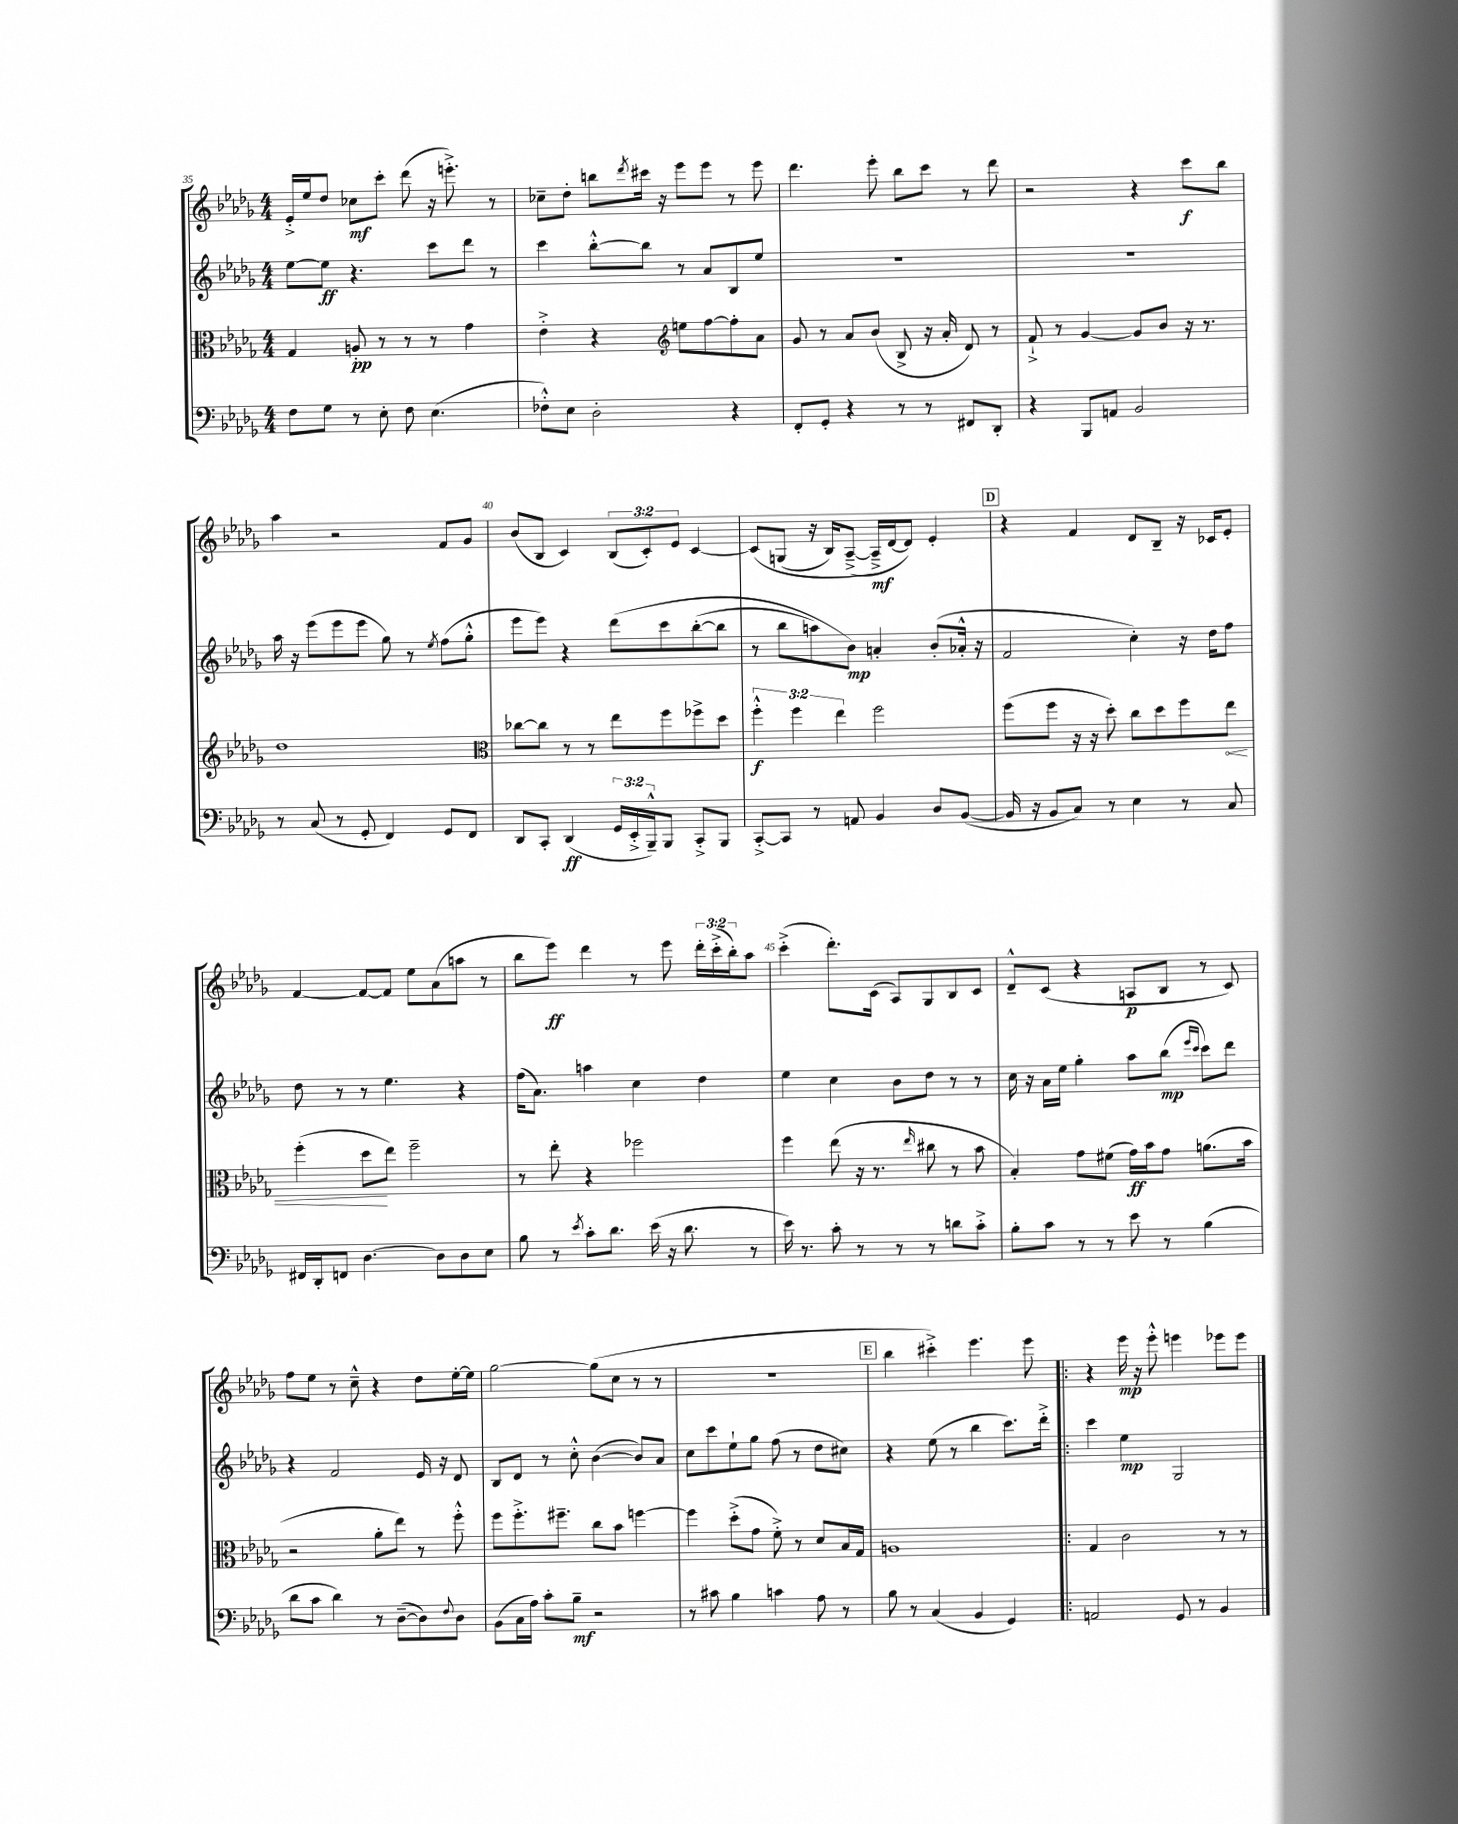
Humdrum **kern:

**kern	**kern	**kern	**kern
*staff4	*staff3	*staff2	*staff1
*clefF4	*clefC3	*clefG2	*clefG2
*k[b-e-a-d-g-]	*k[b-e-a-d-g-]	*k[b-e-a-d-g-]	*k[b-e-a-d-g-]
*M4/4	*M4/4	*M4/4	*M4/4
8F	4G-	[8ee-	16e-'^
.	.	.	16ee-
8G-	.	8ee-]	8dd-
8r	8A'	4.r	8cc-
8E-'	8r	.	8ccc'
8F	8r	.	(8ddd-
(4.E-	8r	8ccc	16r
.	.	.	8.eee'^)
.	4g-	8ddd-	.
.	.	8r	8r
=	=	=	=
8F-'^^)	4e-'^	4ccc	8cc-~
8E-	.	.	8dd-'
2D-'	4r	[8bb-'^^	8bb
.	.	.	8qddd-
.	.	8bb-]	16ccc#
.	.	.	16r
*	*clefG2	*	*
.	8ee	8r	8eee-
.	[8ff	8a-	8eee-
4r	8ff']	8B-	8r
.	8a-	8ee-	8eee-
=	=	=	=
8FF'	8g-	1r	4.ddd-
8GG-'	8r	.	.
4r	8a-	.	.
.	(8b-	.	8eee-'
8r	8B-^	.	8bb-
8r	16r	.	8ccc
.	16a-'	.	.
8FF#	8d-)	.	8r
8DD-'	8r	.	8ddd-
=	=	=	=
4r	8f`^	1r	2r
.	8r	.	.
8BBB-	[4g-	.	.
8AA	.	.	.
2BB-	8g-]	.	4r
.	8b-	.	.
.	16r	.	8ccc
.	8.r	.	.
.	.	.	8bb-
=	=	=	=
8r	1dd-	16aa-	4aa-
.	.	16r	.
(8C	.	(8eee-	.
8r	.	8eee-	2r
8GG-'	.	8eee-	.
4FF)	.	8gg-)	.
.	.	8r	.
.	.	8qee-	.
8GG-	.	(8ff	8f
8FF	.	8gg-'^^	8g-
=	=	=	=
*	*clefC3	*	*
8DD-	[8cc-	8eee-	(8b-
8CC'	8cc-]	8eee-)	8B-
(4DD-	8r	4r	4c)
.	8r	.	.
24GG-	8ee-	&(8ddd-	(12B-
24EE-'^	.	.	.
24BBB-~^^)	.	.	12c')
8BBB-	8ff	8ccc	.
.	.	.	12e-
8CC'^	8ff-^	([8bb-'	[4c
8BBB-	8dd-	8bb-]	.
=	=	=	=
[8CC'^	6ff'^^	8r	&(8c]
8CC]	.	8bb-	(8G
.	6ff	.	.
8r	.	8aa)	16r
.	.	.	16B-)
.	6ee-	.	.
8AA	.	8b-&)	([8A-~^
4BB-	2ff	4a'	16A-~^]&)
.	.	.	[16d-
.	.	.	8d-])
8D-	.	(8b-'	4e-'
([8BB-	.	16a-'^^	.
.	.	16r	.
=	=	=	=
16BB-]	(8ff	2f	4r
16r	.	.	.
8BB-	8ff	.	.
8C)	16r	.	4f
.	16r	.	.
8r	8dd-')	.	.
4E-	8cc	4cc')	8d-
.	8dd-	.	8B-~
8r	8ff	16r	16r
.	.	16dd-	16c-
8C	8ee-	8ff	8e-'
=	=	=	=
16FF#	(4ff'	8dd-	[4f
16DD-'	.	.	.
8FF	.	8r	.
[4.D-	8dd-	8r	8f_
.	8ee-)	4.ee-	8f]
.	2ff~	.	8ee-
8D-]	.	.	(8a-
8D-	.	4r	8aa
8E-	.	.	8r
=	=	=	=
8B-	8r	(16ff	8bb-
.	.	8.a-)	.
8r	8ee-'	.	8eee-)
8qe-	.	.	.
8c'	4r	4aa	4ddd-
8.d-	.	.	.
.	2ff-	4cc	8r
(16e-	.	.	.
16r	.	.	8eee-
8.d-	.	.	.
.	.	4dd-	24ddd-'
.	.	.	(24ccc'^
.	.	.	24bb-')
8r	.	.	8aa-
=	=	=	=
16e-)	4ff	4ee-	(4ccc'^
8.r	.	.	.
8c'	(8ee-	4cc	8.ddd-')
8r	16r	.	.
.	8.r	.	(16c
8r	.	8b-	8A-)
.	16qqee-	.	.
8r	8cc#	8dd-	8G-
8d	8r	8r	8B-
8c'^	8b-	8r	8c
=	=	=	=
8B-'	4B-')	16cc	8d-~^^
.	.	16r	.
8c	.	16a-	(8c
.	.	16ee-	.
8r	8g-	4gg-'	4r
8r	(8f#	.	.
8e-	16g-)	8aa-	8A
.	16b-	.	.
8r	8g-	(8bb-	8B-
.	.	16qqeee-	.
.	.	16qqccc	.
(4B-	(8.a	8ccc)	8r
.	.	8ddd-	8c)
.	16b-	.	.
=	=	=	=
8d-	2r	4r	8ff
8c	.	.	8ee-
4d-)	.	2f	8r
.	.	.	8cc~^^
8r	8a-'	.	4r
([8D-~	8ee-)	.	.
8D-])	8r	16e-	8dd-
.	.	16r	.
8qqF	.	.	.
8D-	8ff'^^	8d-	[16ee-'
.	.	.	16ee-]
=	=	=	=
(8BB-	8ff	8B-	[2gg-
16C	8.ff'^	8d-	.
16A-)	.	.	.
8c'	.	8r	.
.	8.ff#~	.	.
8B-~	.	8cc'^^	.
2r	8cc	([4b-	(8gg-]
.	8b-	.	8cc
.	[4ff	8b-])	8r
.	.	8a-	8r
=	=	=	=
8r	4ff]	8cc	1r
8c#	.	8ccc	.
4B-	(8dd-'^	8ee-`	.
.	8g-	8gg-	.
4c	8f'^)	(8ff	.
.	8r	8r	.
8A-	8d-	8dd-	.
8r	16B-	8cc#)	.
.	16G-	.	.
=	=	=	=
8B-	1A	4r	4bb-
8r	.	.	.
(4C	.	(8ee-	4ccc#'^)
.	.	8r	.
4BB-	.	4bb-	4.eee-
4GG-)	.	8.ccc)	.
.	.	.	8eee-
.	.	16ddd-'^	.
=!|:	=!|:	=!|:	=!|:
2AA	4G-	4ccc	4r
.	2c	4ee-	16eee-
.	.	.	16r
.	.	.	8eee-'^^
8GG-	.	2G-	4eee
8r	.	.	.
4BB-	8r	.	8eee-
.	8r	.	8eee-
==	==	==	==
*-	*-	*-	*-
